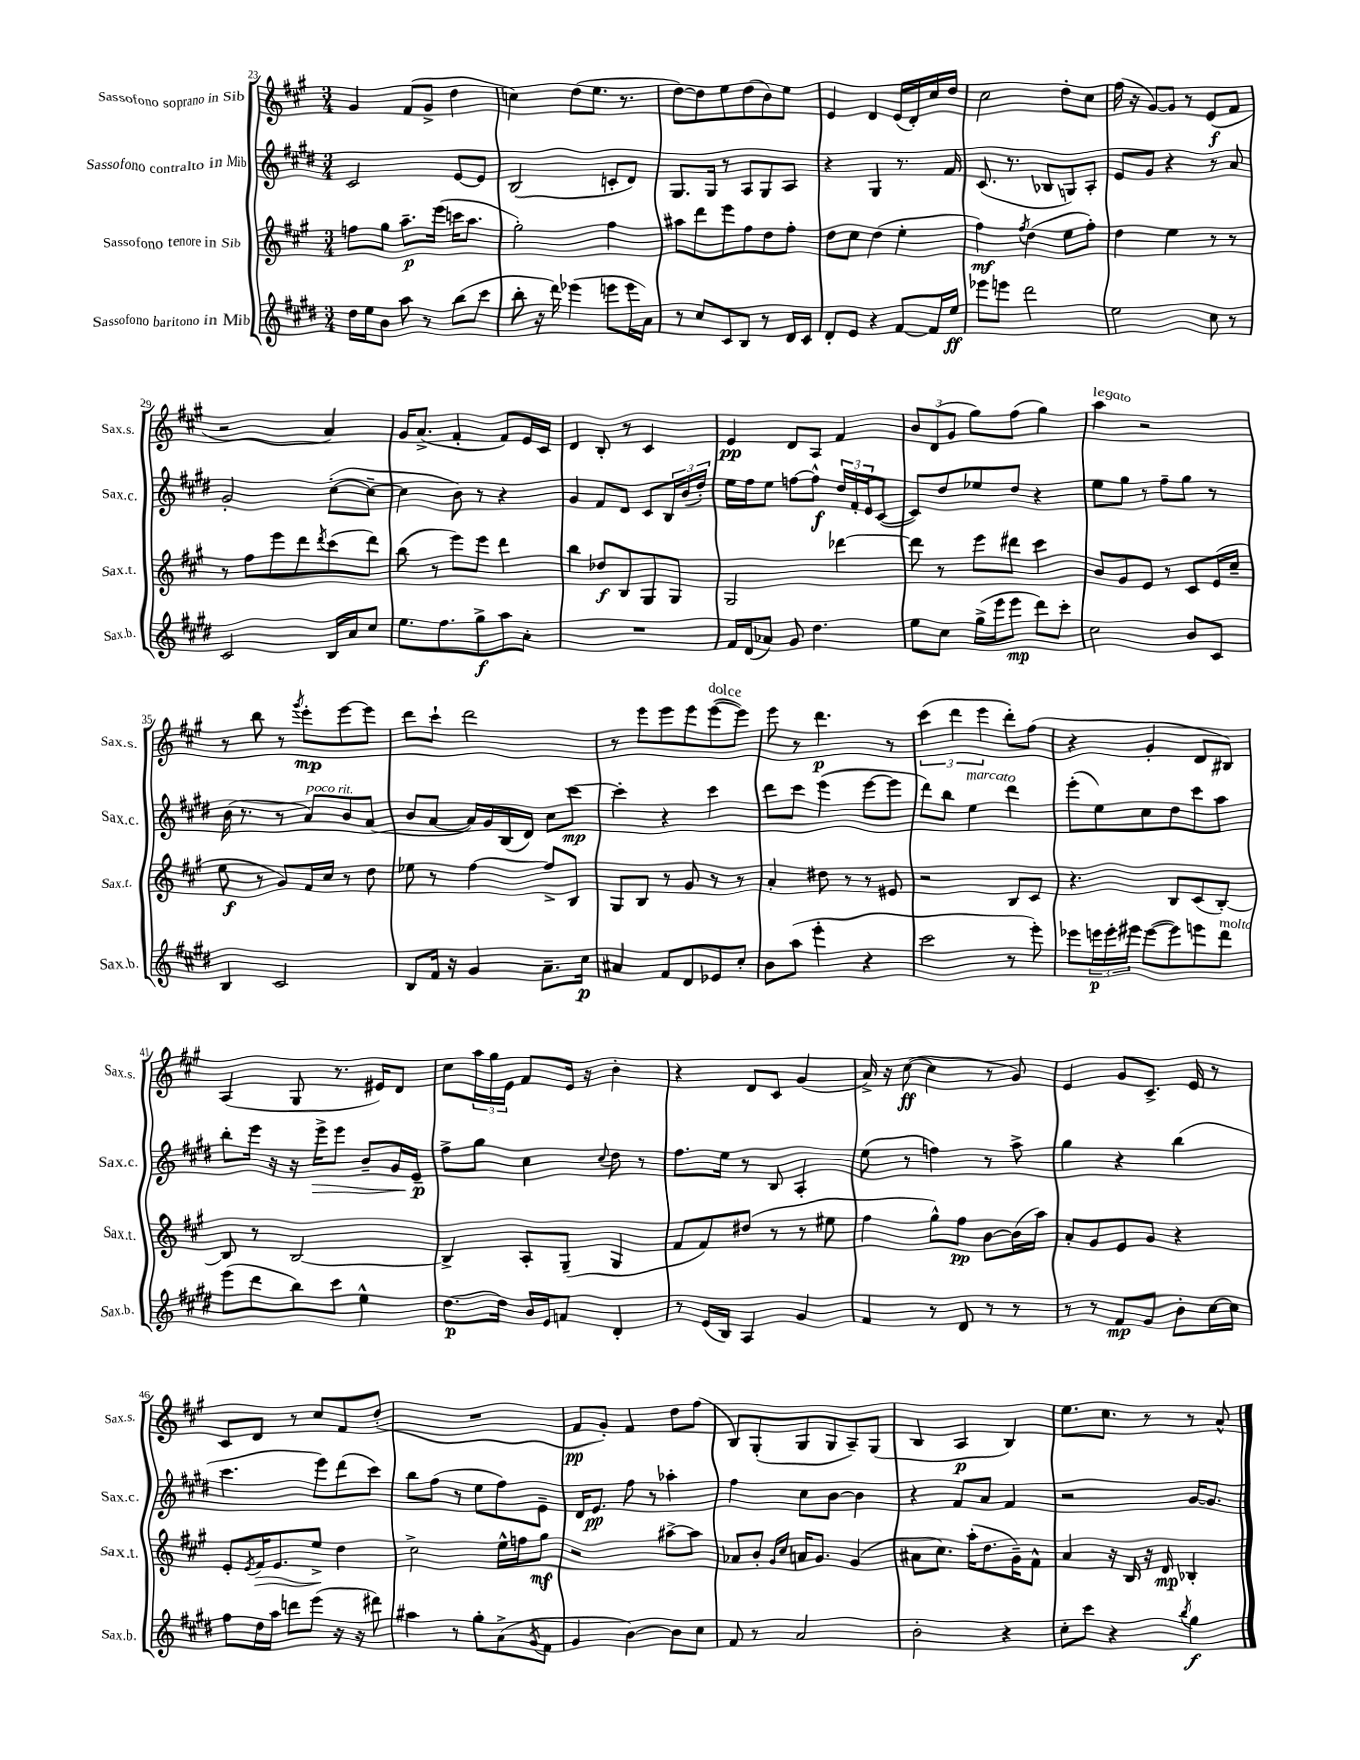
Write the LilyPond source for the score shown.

<<
\new StaffGroup <<
\new Staff = "s0" \with { instrumentName = "Sassofono soprano in Sib" shortInstrumentName = "Sax.s." } {
    \clef treble \key a \major \numericTimeSignature \time 3/4
    gis'4 fis'8( gis'8-> d''4 |
    c''4) d''8( e''8. r8. |
    d''8~) d''8 e''8 d''8( b'8) e''8 |
    e'4 d'4 e'16( d'16-.) cis''16 d''16 |
    cis''2 d''8-. cis''8 |
    fis''16( r16 gis'8~) gis'8 r8 e'8\f( fis'8 |
    r2 a'4) |
    gis'16 a'8.->( fis'4-. fis'8) e'16 cis'16 |
    d'4 b8-. r8 cis'4 |
    e'4\pp d'8 a8 fis'4 |
    \tuplet 3/2 { b'8 d'8( gis'8 } gis''8) fis''8( gis''4) |
    a''4^\markup { \italic "legato" } r2 |
    r8 b''8 r8 \acciaccatura { gis'''8 } e'''8-.\mp e'''8~ e'''8 |
    d'''8 cis'''8-! d'''2 |
    r8 e'''8 e'''8 e'''8 e'''8~^\markup { \italic "dolce" }( e'''8) |
    e'''8 r8 d'''4.\p r8 |
    \tuplet 3/2 { cis'''4( d'''4 e'''4 } d'''8-.) fis''8( |
    r4 gis'4-. d'8 bis8) |
    a4( gis8 r8. eis'16) d'8 |
    cis''8 \tuplet 3/2 { a''16 gis''16 e'16 } fis'8 e'16 r16 b'4-. |
    r4 d'8 cis'8 gis'4( |
    a'16->) r16 cis''8~\ff( cis''4 r8 gis'8) |
    e'4 gis'8 cis'8.-> e'16 r8 |
    cis'8 d'8 r8 cis''8 fis'8 d''8-.( |
    R2. |
    fis'8\pp gis'8-.) fis'4 d''8 fis''8( |
    b8) gis8-.( gis8 gis8 a8--) gis8( |
    b4 a4\p b4) |
    e''8. cis''8. r8 r8 a'8-^ \bar "|." |
}
\new Staff = "s1" \with { instrumentName = "Sassofono contralto in Mib" shortInstrumentName = "Sax.c." } {
    \clef treble \key e \major \numericTimeSignature \time 3/4
    cis'2 e'8~ e'8 |
    b2( c'8-. dis'8) |
    gis8. gis16 r8 a8 gis8 a8 |
    r4 gis4 r8. fis'16 |
    cis'8.( r8. bes8 g8) a8-. |
    e'8 gis'8 r4 r8 a'8 |
    gis'2-. cis''8~-.( cis''8~-- |
    cis''4 b'8) r8 r4 |
    gis'4 fis'8 dis'8 cis'8 \tuplet 3/2 { b16 b'16( dis''16-.) } |
    e''16 fis''16 e''8 f''8~ f''8-^\f \tuplet 3/2 { dis''16 fis'16-. e'16 } cis'8~( |
    cis'8) dis''8 ees''8 dis''8 r4 |
    e''8 gis''8 r8 fis''8-- gis''8 r8 |
    b'16( r8. r8 a'8^\markup { \italic "poco rit." }) b'8 a'8( |
    b'8 a'8~ a'16) gis'16 b16( dis'16) cis''8 cis'''8~\mp |
    cis'''4-. r4 cis'''4 |
    dis'''8 cis'''8 e'''4( e'''8~ e'''8 |
    dis'''8) b''8 e''4^\markup { \italic "marcato" } dis'''4 |
    e'''8-.( e''8) cis''8 dis''8 cis'''8 a''8 |
    b''8-. e'''16 r16 r16 e'''16->\> e'''8 b'8-- gis'16 e'16--\p\! |
    fis''8-> gis''8 cis''4 \appoggiatura { cis''8 } dis''8 r8 |
    fis''8. e''16 r8 b8 a4-. |
    e''8( r8 f''4) r8 a''8-> |
    gis''4 r4 b''4( |
    cis'''4. e'''8) dis'''8( cis'''8) |
    b''8 fis''8( r8 e''8 fis''8) e'8-- |
    dis'16 e'8.\pp fis''8 r8 aes''4-. |
    fis''4 cis''8 b'8~ b'4 |
    r4 fis'8 a'8 fis'4 |
    r2 gis'16~ gis'8. \bar "|." |
}
\new Staff = "s2" \with { instrumentName = "Sassofono tenore in Sib" shortInstrumentName = "Sax.t." } {
    \clef treble \key a \major \numericTimeSignature \time 3/4
    f''8 gis''8 a''8.--\p e'''16( c'''16 a''8. |
    gis''2-.) fis''4 |
    ais''8 d'''8 e'''8 fis''8 d''8 fis''8-. |
    d''8 cis''8 d''4( e''4-. |
    fis''4\mf) \acciaccatura { fis''8 } d''4( e''8 fis''8-.) |
    d''4 e''4 r8 r8 |
    r8 fis''8 e'''8 d'''8 \acciaccatura { d'''8 } cis'''8( d'''8) |
    b''8( r8 e'''8) e'''8 d'''4 |
    b''4 des''8\f b8 gis8 gis8 |
    gis2 des'''4~ |
    des'''8 r8 e'''8 dis'''8 cis'''4 |
    b'8 gis'8 e'8 r8 cis'8 e'16( cis''16-- |
    e''8\f r8 gis'8) fis'16 cis''16 r8 d''8 |
    ees''8 r8 fis''4~ fis''8-> b8 |
    gis8 b8 r8 gis'8 r8 r8 |
    a'4-. dis''8 r8 r8 eis'8 |
    r2 b8 cis'8 |
    r4. b8 cis'8( b8~-.) |
    b8 r8 b2~ |
    b4-> a8-. gis8--( gis4 |
    fis'8 fis'8) dis''8( r8 r8 eis''8 |
    fis''4 gis''8-^) fis''8\pp b'8~ b'16( a''16) |
    a'8-. gis'8 e'8 gis'8 r4 |
    e'8-. \acciaccatura { e'8 } fis'16\> e'8. e''8->\! d''4 |
    cis''2-> e''16-^ f''16 gis''8\mf |
    r2 ais''8~-> ais''8 |
    aes'8 b'8-. \grace { gis'16 cis''16 } a'16 gis'8. gis'4( |
    ais'8 cis''8.) a''16-.( d''8. gis'16--) fis'8-^ |
    a'4 r16 b16 r16 d'16\mp bes4-. \bar "|." |
}
\new Staff = "s3" \with { instrumentName = "Sassofono baritono in Mib" shortInstrumentName = "Sax.b." } {
    \clef treble \key e \major \numericTimeSignature \time 3/4
    dis''16 e''16 b'8 a''8 r8 b''8( cis'''8 |
    b''8-. r16 dis'''16) ees'''4( e'''8 e'''16 a'16) |
    r8 cis''8 cis'8 b8 r8 dis'16 cis'16 |
    dis'8-. e'8 r4 fis'8~ fis'16 e''16\ff |
    ees'''8 e'''8 dis'''2 |
    e''2 cis''8 r8 |
    cis'2 b16 a'16 cis''8 |
    e''8. fis''8. gis''8->\f a''8 a'8-. |
    R2. |
    fis'16 dis'16( aes'8) gis'8 dis''4. |
    e''8 cis''8 gis''16->( e'''16 e'''8\mp dis'''8) cis'''8-. |
    cis''2 b'8 cis'8 |
    b4 cis'2 |
    b8 fis'16 r16 gis'4 a'8.-- cis''16\p |
    ais'4 fis'8 dis'8 ees'8 cis''8-. |
    b'8 a''8( e'''4-. r4 |
    cis'''2 r8 e'''8-.) |
    ees'''8 \tuplet 3/2 { e'''16\p e'''16-. eis'''16 } eis'''8~( eis'''8) e'''8 dis'''8^\markup { \italic "molto" } |
    e'''8( dis'''8 b''8) cis'''8 e''4-^ |
    dis''8.~\p dis''16 b'16 e'16 f'8 dis'4-. |
    r8 e'16( b16) a4 gis'4 |
    fis'4 r8 dis'8 r8 r8 |
    r8 r8 fis'8\mp gis'8 b'8-. cis''16~ cis''16 |
    fis''8 dis''16 a''16 d'''8 e'''8( r16 r16 dis'''8) |
    ais''4 r8 gis''8-. a'8->( \acciaccatura { gis'8 } fis'8 |
    gis'4 b'4~) b'8 cis''8 |
    fis'8 r8 a'2 |
    b'2-. r4 |
    cis''8-. cis'''8 r4 \acciaccatura { b''8 } gis''4\f \bar "|." |
}
>>
>>
\layout { \context { \Score currentBarNumber = #23 } }
